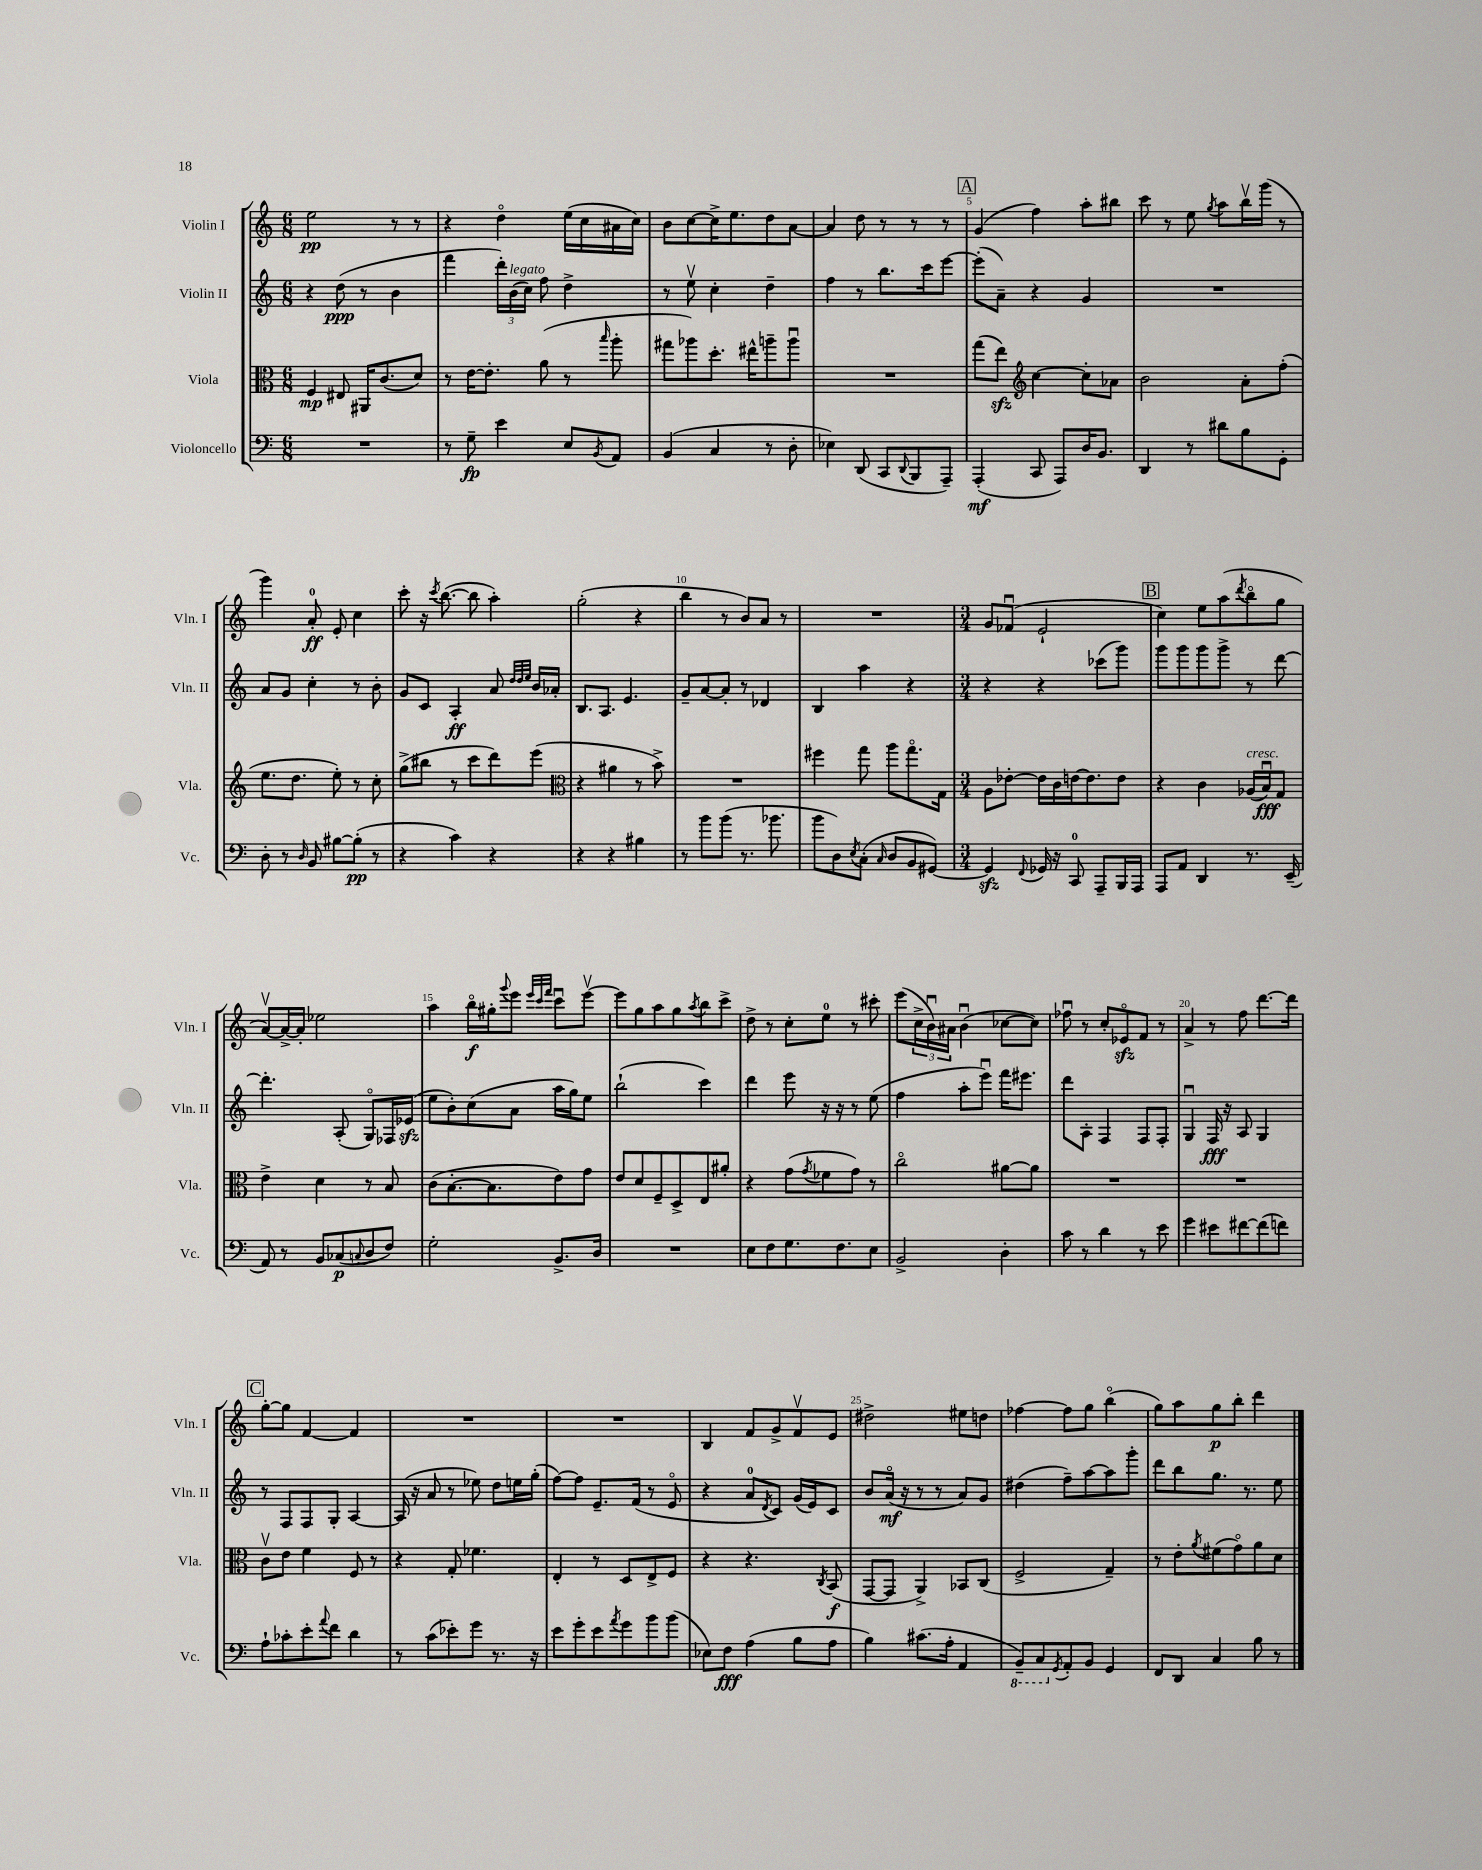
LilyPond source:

<<
\new StaffGroup <<
\new Staff = "s0" \with { instrumentName = "Violin I" shortInstrumentName = "Vln. I" } {
    \clef treble \key c \major \numericTimeSignature \time 6/8
    e''2\pp r8 r8 |
    r4 d''4\flageolet e''16( c''16 ais'16 c''16) |
    b'8 c''8~ c''16-> e''8. d''8 a'8~ |
    a'4 d''8 r8 r8 r8 |
    \mark \markup { \box "A" } g'4( f''4) a''8-. bis''8 |
    c'''8 r8 e''8 \acciaccatura { g''8 } a''8 b''16\upbow g'''16( r8 |
    g'''4) a'8-0-.\ff e'8-. c''4 |
    c'''8-. r16 \acciaccatura { c'''8 } b''8.~( b''8 a''4-.) |
    g''2-.( r4 |
    b''4 r8 b'8) a'8 r8 |
    R2. |
    \numericTimeSignature \time 3/4 g'8 fes'8\downbow( e'2-! |
    \mark \markup { \box "B" } c''4) e''8 a''8( \acciaccatura { d'''8 } b''8\flageolet g''8 |
    a'8~\upbow) a'16~-> a'16-. ees''2 |
    a''4 b''16\flageolet\f gis''16-. \appoggiatura { g'''8 } e'''8 \grace { e'''32 c'''32 f'''32 } c'''8\downbow e'''8~\upbow |
    e'''8 g''8 a''8 g''8 \acciaccatura { a''8 } b''8 c'''8-> |
    d''8-> r8 c''8-. e''8-0 r8 cis'''8-. |
    e'''8( \tuplet 3/2 { c''16-> b'16\downbow) ais'16 } b'4\downbow( ces''8~ ces''8) |
    fes''8\downbow r8 c''8-. ees'8\flageolet\sfz f'8 r8 |
    a'4-> r8 f''8 d'''8.~ d'''16 |
    \mark \markup { \box "C" } g''8~-. g''8 f'4~ f'4 |
    R2. |
    R2. |
    b4 f'8 g'8-> f'8\upbow e'8 |
    dis''2-> eis''8 d''8 |
    fes''4~ fes''8 g''8 b''4\flageolet( |
    g''8) a''8 g''8\p b''8-. d'''4 \bar "|." |
}
\new Staff = "s1" \with { instrumentName = "Violin II" shortInstrumentName = "Vln. II" } {
    \clef treble \key c \major \numericTimeSignature \time 6/8
    r4 d''8\ppp( r8 b'4 |
    f'''4 \tuplet 3/2 { d'''16-.) b'16^\markup { \italic "legato" }( c''16) } f''8 d''4-> |
    r8 e''8\upbow c''4-. d''4-- |
    f''4 r8 b''8. c'''16 e'''8~ |
    \mark \markup { \box "A" } e'''8-.( a'8--) r4 g'4 |
    R2. |
    a'8 g'8 c''4-. r8 b'8-. |
    g'8 c'8 a4-.\ff a'8 \grace { d''32 d''32 e''32 } b'16 aes'16-. |
    b8. a8. e'4. |
    g'8-- a'8~ a'8-. r8 des'4 |
    b4 a''4 r4 |
    \numericTimeSignature \time 3/4 r4 r4 ces'''8( g'''8) |
    \mark \markup { \box "B" } g'''8 g'''8 g'''8 g'''8-> r8 d'''8~ |
    d'''4.-. a8-.( g8\flageolet) fes16 ees'16\sfz( |
    e''8 b'8-.) c''8( a'8 a''16 g''16) e''8 |
    b''2-!( c'''4) |
    d'''4 e'''8 r16 r16 r8 e''8( |
    f''4 a''8-. e'''8\downbow) f'''16 eis'''8. |
    d'''8 a8-. f4 f8 f8-. |
    g4\downbow f16\fff r16 a8 g4 |
    \mark \markup { \box "C" } r8 f8 f8 g8-. a4~ |
    a16( r16 a'8 r8 ees''8) d''8 e''16 g''16-.( |
    f''8~) f''8 e'8.-- f'16( r8 e'8\flageolet |
    r4 a'8-0 \acciaccatura { d'8 } c'8) g'16( e'16) c'8 |
    b'8 a'16\flageolet\mf( r16 r8 r8 a'8) g'8 |
    dis''4( f''8--) a''8~ a''8 g'''8-. |
    d'''8 b''8 g''8. r8. e''8 \bar "|." |
}
\new Staff = "s2" \with { instrumentName = "Viola" shortInstrumentName = "Vla." } {
    \clef alto \key c \major \numericTimeSignature \time 6/8
    f4\mp eis8 ais,16 c'8.( d'8) |
    r8 e'16~ e'8.-. a'8( r8 \grace { b''16 } a''8-. |
    gis''8 aes''8) d''8.-. eis''16-^ a''8-- a''8\downbow |
    R2. |
    \mark \markup { \box "A" } g''8( e''8\sfz) \clef treble c''4~ c''8-. aes'8 |
    b'2 a'8-. f''8-.( |
    e''8. d''8. e''8-.) r8 c''8-. |
    g''8->( bis''8 r8 c'''8 d'''8) e'''8( |
    \clef alto r4 ais'4 r8 b'8->) |
    R2. |
    fis''4 g''8 a''8 g''8.\flageolet g16 |
    \numericTimeSignature \time 3/4 a8 ees'8~-. ees'16 c'16 e'16~ e'8. e'8 |
    \mark \markup { \box "B" } r4 c'4 aes16^\markup { \italic "cresc." }( b16\downbow\fff) g8 |
    e'4-> d'4 r8 b8 |
    c'8( b8.~-. b8. e'8) g'8 |
    e'8 d'8 f8-- d8-> e8 ais'8-. |
    r4 g'8( \acciaccatura { g'8 } fes'8 g'8) r8 |
    c''2\flageolet ais'8~ ais'8 |
    R2. |
    R2. |
    \mark \markup { \box "C" } c'8\upbow e'8 f'4 f8 r8 |
    r4 g8-. fes'4. |
    e4-. r8 d8 e8-> f8 |
    r4 r4. \acciaccatura { c8 } b,8\f( |
    g,8~ g,8 a,4->) bes,8 c8( |
    f2-> g4--) |
    r8 e'8-. \acciaccatura { a'8 } fis'8( g'8\flageolet) a'8 d'8 \bar "|." |
}
\new Staff = "s3" \with { instrumentName = "Violoncello" shortInstrumentName = "Vc." } {
    \clef bass \key c \major \numericTimeSignature \time 6/8
    R2. |
    r8 g8--\fp e'4 e8 \acciaccatura { b,8 } a,8 |
    b,4( c4 r8 d8-. |
    ees4) d,8( c,8 \appoggiatura { d,8 } b,,8 a,,8--) |
    \mark \markup { \box "A" } a,,4-.\mf( c,8 a,,8) d16 b,8. |
    d,4 r8 dis'8 b8 g,8-. |
    d8-. r8 \grace { d16 } b,8 bis8~ bis8-.\pp( r8 |
    r4 c'4) r4 |
    r4 r4 bis4 |
    r8 b'8 b'8( r8. bes'8. |
    b'8 d8) \acciaccatura { e8 } c8-.( \grace { c16 } d8 b,8 gis,8~) |
    \numericTimeSignature \time 3/4 gis,4\sfz \appoggiatura { f,8 } ges,16 r16 c,8-0 a,,8-- b,,16 a,,16 |
    \mark \markup { \box "B" } a,,8 a,8 d,4 r8. e,16--( |
    a,8) r8 b,8 ces8\p( \appoggiatura { c8 } d8 f8) |
    g2-. b,8.-> d16 |
    R2. |
    e8 f8 g8. f8. e8 |
    b,2-> d4-. |
    c'8 r8 d'4 r8 e'8 |
    g'4 eis'8 fis'8~ fis'8( f'8) |
    \mark \markup { \box "C" } a8-! ces'8-. e'8-. \appoggiatura { a'8 } f'8 d'4 |
    r8 c'8( ees'8-.) g'8 r8. r16 |
    e'8 g'8-. e'8 \acciaccatura { a'8 } g'8 b'8 b'8( |
    ees8) f8\fff a4( b8 a8 |
    b4) cis'8.( a16-. a,4 |
    \ottava #-1 b,,8--) c,8 \ottava #0 \acciaccatura { g,8 } a,8-. b,8 g,4 |
    f,8 d,8 c4 b8 r8 \bar "|." |
}
>>
>>
\layout { \context { \Score \override BarNumber.break-visibility = ##(#f #t #t) barNumberVisibility = #(every-nth-bar-number-visible 5) } }
